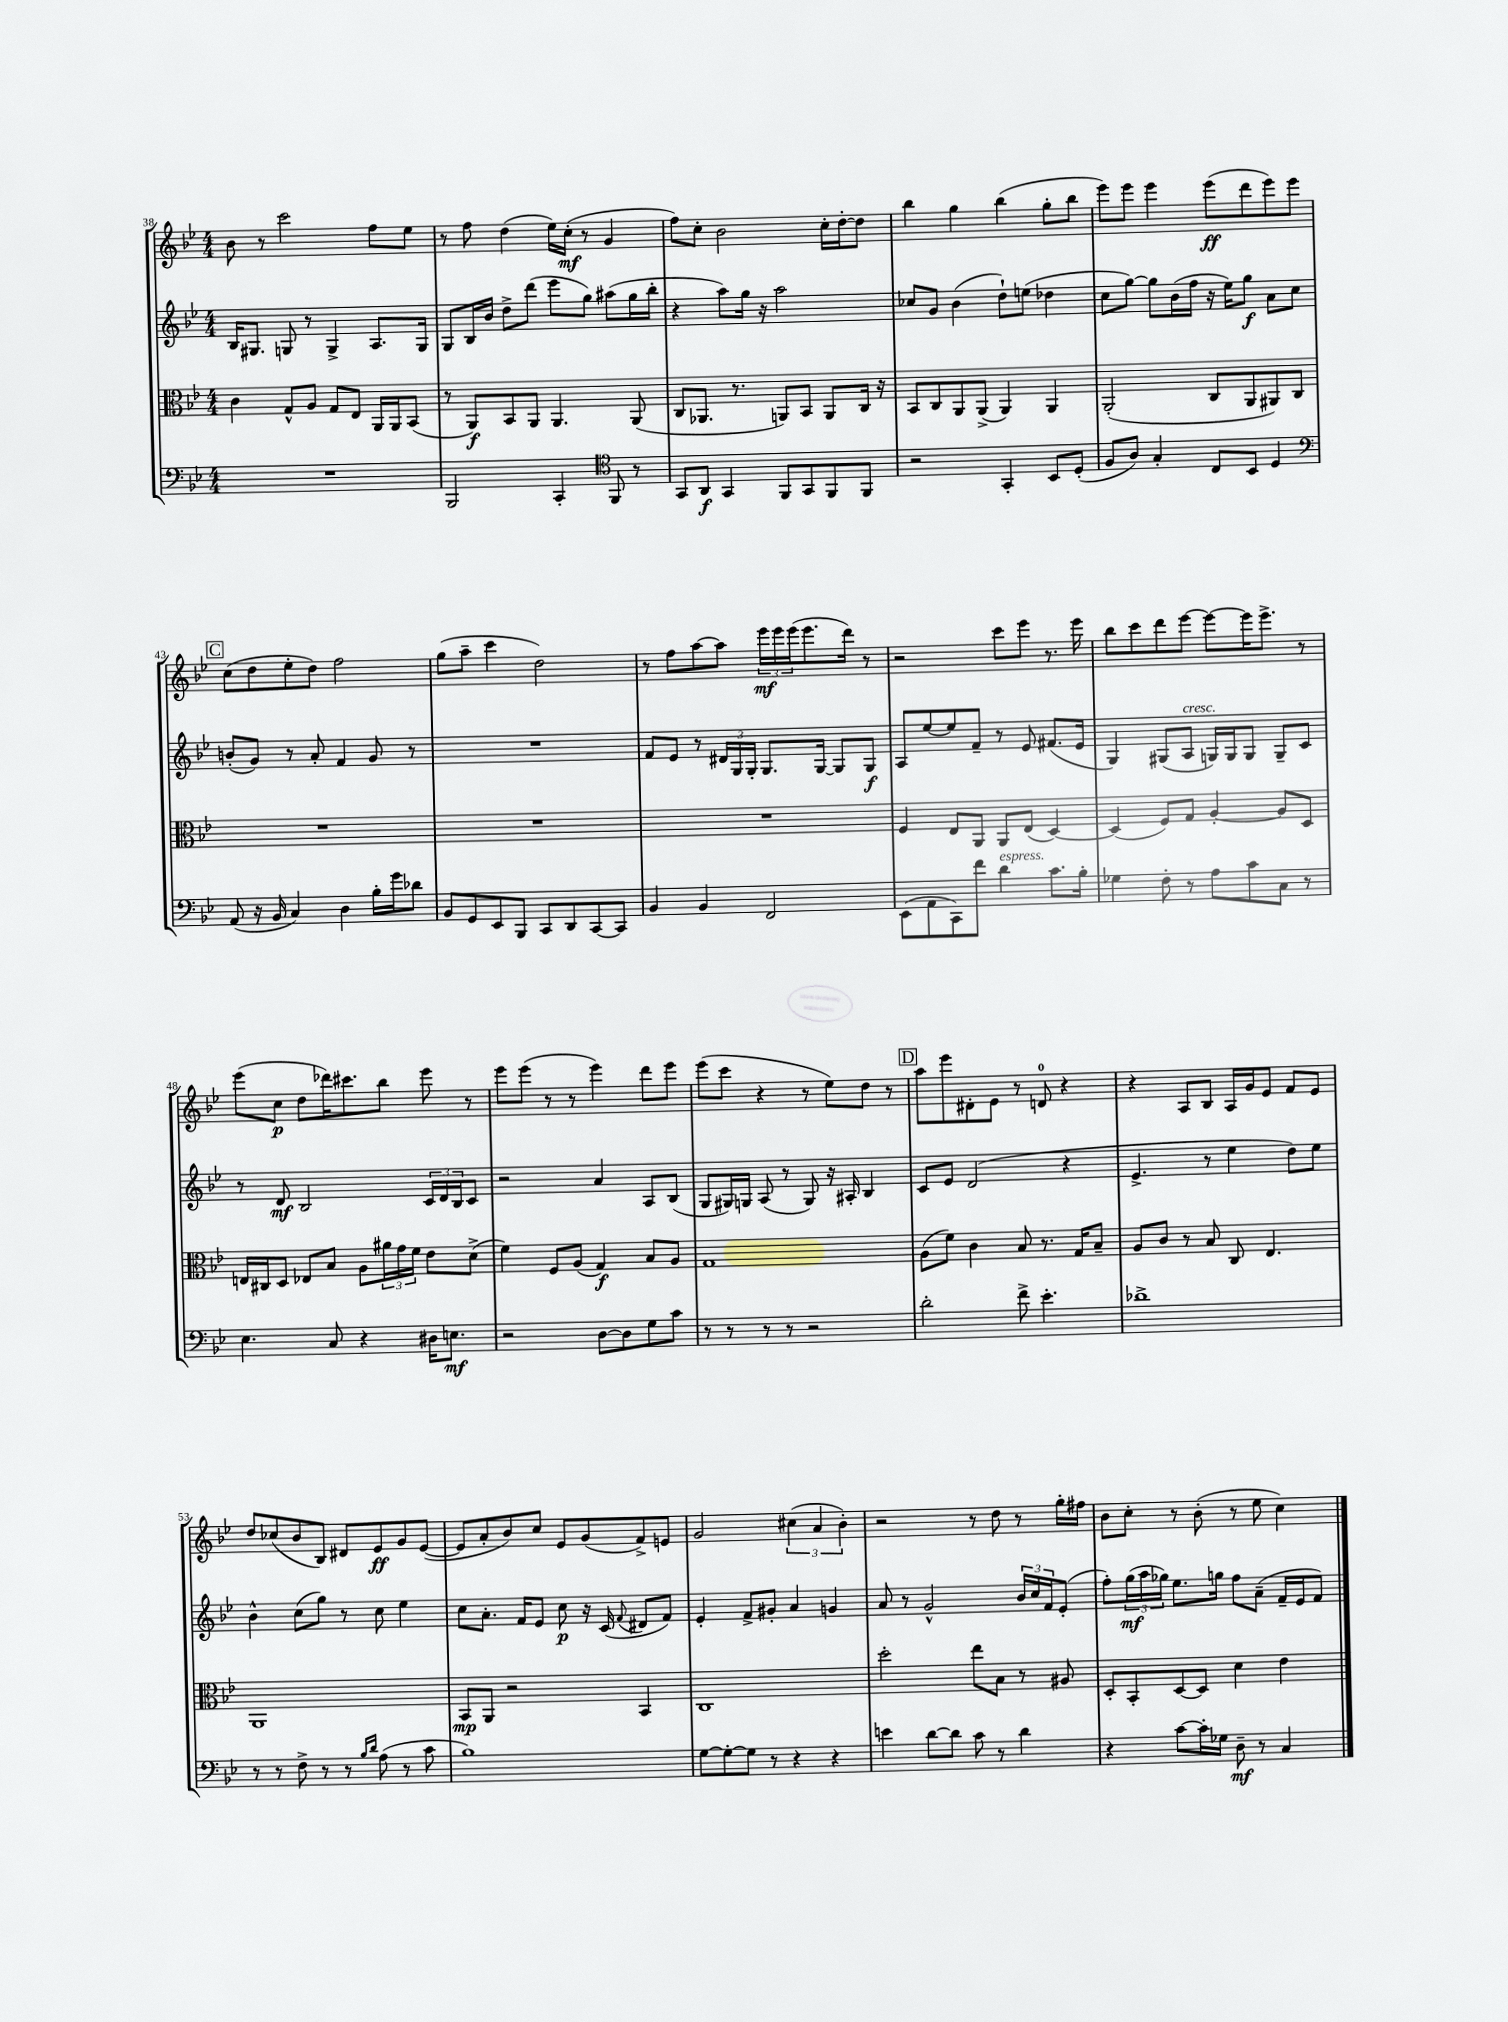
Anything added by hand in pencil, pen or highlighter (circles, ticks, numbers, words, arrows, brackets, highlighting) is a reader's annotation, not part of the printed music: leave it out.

**kern	**kern	**kern	**kern
*staff4	*staff3	*staff2	*staff1
*clefF4	*clefC3	*clefG2	*clefG2
*k[b-e-]	*k[b-e-]	*k[b-e-]	*k[b-e-]
*M4/4	*M4/4	*M4/4	*M4/4
1r	4c	16B-	8b-
.	.	8.G#	.
.	.	.	8r
.	8G^^	8G	2ccc
.	8A	8r	.
.	8G	4G^	.
.	8E-	.	.
.	16AA	8.A	8ff
.	16AA	.	.
.	(8BB-	.	8ee-
.	.	16G	.
=	=	=	=
2BBB-	8r	8G	8r
.	8AA)	16B-	8ff
.	.	16b-	.
.	8BB-	8dd^	(4dd
.	8AA	(8ddd	.
4CC'	4.AA	8eee-	16ee-)
.	.	.	(16cc'
.	.	8gg)	8r
*clefC4	*	*	*
8FF	.	(8aa#	4g
8r	(8AA	16gg	.
.	.	16bb-'	.
=	=	=	=
8GG	8C	4r	8ff)
8AA	8.AA-	.	8cc'
4GG	.	8aa)	2b-
.	8.r	.	.
.	.	16gg	.
.	.	16r	.
8FF	8AA)	2aa	.
8GG	8BB-	.	.
8FF	8AA	.	16cc'
.	.	.	[16dd'
8FF	16C	.	8dd]
.	16r	.	.
=	=	=	=
2r	8BB-	8cc-	4bb-
.	8C	8g	.
.	8AA	(4b-	4gg
.	(8AA^	.	.
4GG'	4AA)	8dd`)	(4bb-
.	.	(8ee	.
8BB-	4AA	4dd-	8gg'
(8D'	.	.	8bb-
=	=	=	=
8F	(2AA'	8cc	8eee-)
8A)	.	[8gg)	8eee-
4G'	.	8gg]	4eee-
.	.	(16b-	.
.	.	16ff	.
8C	8C	16r	(8eee-
.	.	16ee-)	.
8BB-	8AA	8gg	8ddd
4D	8AA#)	8a	8eee-)
.	8C	8cc	8eee-
=	=	=	=
*clefF4	*	*	*
(8AA	1r	(8b'	(8cc
16r	.	8g)	8dd
16BB-	.	.	.
4C)	.	8r	8ee-'
.	.	8a'	8dd)
4D	.	4f	2ff
16B-'	.	8g	.
16g	.	.	.
8d-	.	8r	.
=	=	=	=
8BB-	1r	1r	(8gg
8GG	.	.	8aa~
8EE-	.	.	4ccc
8BBB-	.	.	.
8CC	.	.	2dd)
8DD	.	.	.
[8CC	.	.	.
8CC]	.	.	.
=	=	=	=
4BB-	1r	8f	8r
.	.	8e-	8ff
4BB-	.	8r	[8aa
.	.	24d#	8aa]
.	.	24G	.
.	.	24G'	.
2FF	.	8.G	24eee-
.	.	.	24eee-
.	.	.	(24eee-
.	.	.	8.eee-
.	.	[16G	.
.	.	8G]	.
.	.	.	16ddd)
.	.	8G	8r
=	=	=	=
(8EE-	4F	8A	2r
8AA	.	[8ee-	.
8CC)	8E-	8ee-]	.
8f	8AA	8f~	.
4d	8AA	8r	8ccc
.	(8E-	8e-	8eee-
8.c	[4D)	(8.f#	8.r
16B-'	.	16e-	16eee-
=	=	=	=
4G-	(4D]	4G)	8bb-
.	.	.	8ccc
8F'	8F)	(8G#	8ddd
8r	8G	8A	[8eee-
8A	[4A'	16G)	8eee-_
.	.	16G	.
8c	.	8G	16eee-]
.	.	.	8.eee-^
8C	8A]	8G~	.
8r	8D	8c	8r
=	=	=	=
4.E-	16E	8r	(8eee-
.	16C#	.	.
.	8D	8d	8cc
.	8E-	2B-	8dd
8C	8B-	.	16ddd-)
.	.	.	8.ccc#
4r	8A	.	.
.	24a#	.	8bb-
.	24g	.	.
.	24f	.	.
16D#	8e-	24c	8eee-
.	.	24d	.
8.E	.	.	.
.	.	24B-	.
.	(8d^	8c	8r
=	=	=	=
2r	4f)	2r	8eee-
.	.	.	(8eee-
.	8F	.	8r
.	(8A	.	8r
[8D	4G)	4a	4eee-)
8D]	.	.	.
8G	8B-	8A	8ddd
8c	8A	(8B-	8eee-
=	=	=	=
8r	1G	8G	(8eee-
8r	.	16G#)	8ccc
.	.	16G	.
8r	.	(8A	4r
8r	.	8r	.
2r	.	8G)	8r
.	.	16r	8ee-)
.	.	16A#'	.
.	.	4B-	8dd
.	.	.	8r
=	=	=	=
2d'	(8A	8c	8aa
.	8f)	8e-	8eee-
.	4c	(2d	8d#'
.	.	.	8e-
8f^	8B-	.	8r
4.e-'	8.r	.	8d
.	.	4r	4r
.	16G	.	.
.	8B-~	.	.
=	=	=	=
1d-^	8A	4.e-^	4r
.	8c	.	.
.	8r	.	8A
.	8B-	8r	8B-
.	8C	4ee-	16A
.	.	.	16g
.	4.E-	.	8e-
.	.	8dd)	8f
.	.	8ee-	8e-
=	=	=	=
8r	1AA	4b-^^	8dd
8r	.	.	(8cc-
8F^	.	(8cc	8b-
8r	.	8gg)	8B-)
8r	.	8r	8d#
16qqB-	.	.	.
16qqd	.	.	.
(8A	.	8cc	8e-
8r	.	4ee-	8g
8c	.	.	([8e-
=	=	=	=
1B-)	8BB-	8cc	8e-]
.	8AA	8.a'	8a'
.	2r	.	8b-)
.	.	16f	.
.	.	8e-	8cc
.	.	8cc	8e-
.	.	16r	(8g
.	.	(16c	.
.	.	8qqf	.
.	4BB-	8d#	8f^)
.	.	8f)	8e
=	=	=	=
[8G	1C	4e-'	2g
8G'_	.	.	.
8G]	.	8f^	.
8r	.	8g#'	.
4r	.	4a	(6cc#
.	.	.	6a
4r	.	4g	.
.	.	.	6b-')
=	=	=	=
4e	2dd'	8a	2r
.	.	8r	.
[8d	.	2g^^	.
8d]	.	.	.
8c	8ee-	.	8r
8r	8B-	.	8dd
4d	8r	24b-	8r
.	.	24cc	.
.	.	24f	.
.	8A#	(8e-'	16gg'
.	.	.	16ff#
=	=	=	=
4r	8D'	8ff')	8b-
.	8BB-'	(24gg	8cc'
.	.	24aa	.
.	.	24gg-)	.
[8c	[8D	8.ee-	8r
16c']	8D]	.	(8b-'
16G-	.	16gg	.
8D~	4d	8ff	8r
8r	.	(8a~	8ee-
4C	4e-	16f~	4cc)
.	.	16e-	.
.	.	8f)	.
==	==	==	==
*-	*-	*-	*-
